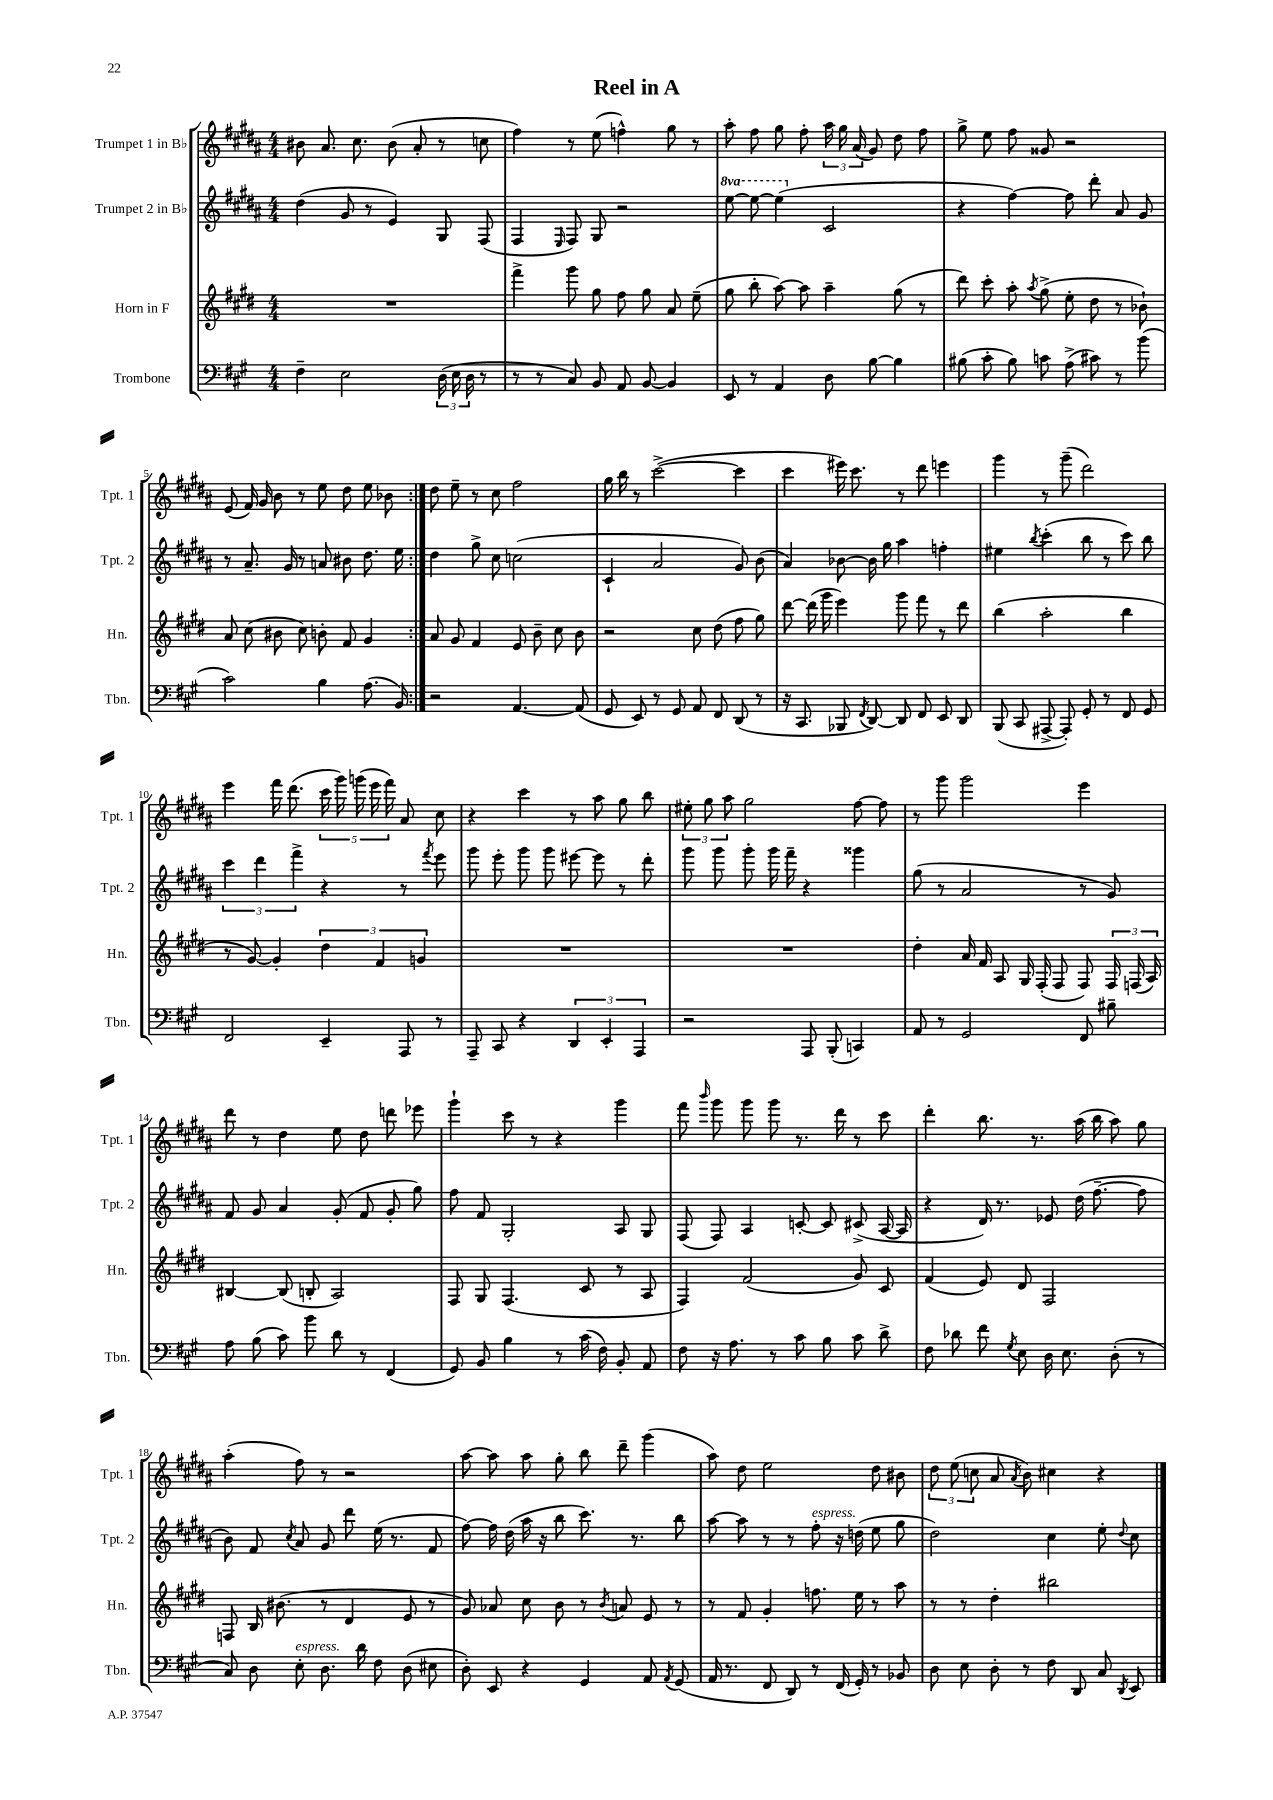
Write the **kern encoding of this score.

**kern	**kern	**kern	**kern
*staff4	*staff3	*staff2	*staff1
*clefF4	*clefG2	*clefG2	*clefG2
*k[f#c#g#]	*k[f#c#g#d#]	*k[f#c#g#d#a#]	*k[f#c#g#d#a#]
*M4/4	*M4/4	*M4/4	*M4/4
4F#~\	1r	(4dd#\	8b#\
.	.	.	8.a#/
2E\	.	8g#/	.
.	.	.	8.cc#\
.	.	8r	.
.	.	4e/)	(8b#\
.	.	.	8a#'/
(24D\	.	8G#/	8r
24E\	.	.	.
24D\	.	.	.
8r	.	(8F#/	8cc\
=	=	=	=
8r	4fff#^\	4F#/	4ff#\)
8r	.	.	.
.	.	16qqE/	.
8C#/)	8ggg#\	8F#/)	8r
8BB/	8gg#\	8G#/	(8ee\
8AA/	8ff#\	2r	4ff^^\)
[8BB/	8gg#\	.	.
4BB/]	8a/	.	8gg#\
.	(8ee~\	.	8r
=	=	=	=
8EE/	8gg#\	[8eee\	8aa#'\
8r	8bb'\	8eee\_	8ff#\
4AA/	[8aa\)	(4eee\]	8gg#\
.	8aa\]	.	8ff#'\
8D\	4aa~\	2c#/	24aa#\
.	.	.	24gg#\
.	.	.	(24a#/
[8B\	.	.	8g#/)
4B\]	(8gg#\	.	8dd#\
.	8r	.	8ff#\
=	=	=	=
(8B#\	8ddd#\)	4r	8gg#^\
8c#'\	8ccc#'\	.	8ee\
8B#\)	8aa'\	[4ff#\)	8ff#\
.	8qaa/	.	.
8c\	(8gg#^\	.	8g##/
(8A^\	8ee'\	8ff#\]	2r
8c#\)	8dd#\	8ddd#'\	.
8r	8r	8a#/	.
(8b\	8b-`\)	8g#/	.
=	=	=	=
2c#\)	8a/	8r	(8e/
.	(8cc#\	8.a#~/	16f#/)
.	.	.	16g#/
.	8b#\	.	8b\
.	.	16g#/	.
.	8cc#\)	8r	8r
4B\	8b'\	8a/	8ee\
.	8f#/	8b#\	8dd#\
(8.A\	4g#/	8.dd#\	8ee\
.	.	.	8b-\
16BB/)	.	16ee\	.
=:|!	=:|!	=:|!	=:|!
2r	8a/	4dd#\	8dd#\
.	8g#/	.	8ee~\
.	4f#/	8gg#^\	8r
.	.	8cc#\	8cc#\
[4.AA/	8e/	(2cc\	2ff#\
.	8b~\	.	.
.	8cc#\	.	.
(8AA/]	8b\	.	.
=	=	=	=
8GG#/	2r	4c#`/	16gg#\
.	.	.	16bb\
8EE/)	.	.	8r
8r	.	2a#/	([2ccc#^\
8GG#/	.	.	.
8AA/	8cc#\	.	.
8FF#/	(8dd#\	.	.
(8DD/	8ff#\	8g#/)	4ccc#\]
8r	8gg#\)	(8b\	.
=	=	=	=
16r	[8ddd#\	4a#/)	4ccc#\
8.CC#/	.	.	.
.	(16ddd#\]	.	.
.	16ggg#\	.	.
8BBB-/	4eee\)	[8b-\	16eee#\)
.	.	.	8.ccc#\
8qFF#/	.	.	.
[8DD/)	.	16b-\]	.
.	.	16gg#\	.
8DD/]	8ggg#\	4aa#\	8r
8FF#/	8fff#\	.	8ddd#\
8EE/	8r	4ff'\	4eee\
8DD/	8ddd#\	.	.
=	=	=	=
(8BBB/	(4bb\	4ee#\	4ggg#\
8CC#/	.	.	.
.	.	8qbb/	.
[8AAA#^/	2aa'\	(4ccc#'\	8r
8AAA#'/])	.	.	(8ggg#~\
8GG#'/	.	8bb\	2ddd#\)
8r	.	8r	.
8FF#/	4bb\	8ccc#\)	.
8GG#/	.	8bb\	.
=	=	=	=
2FF#/	8r	6ccc#\	4eee\
.	[8g#/)	.	.
.	.	6ddd#\	.
.	4g#'/]	.	16fff#\
.	.	.	(8.ddd#\
.	.	6fff#^\	.
4EE~/	6dd#\	4r	20ccc#\
.	.	.	20ggg#\)
.	.	.	(20ggg\
.	.	.	20eee\
.	6f#/	.	.
.	.	.	20fff#\)
8AAA/	.	8r	8a#/
.	6g/	.	.
.	.	8qfff#/	.
8r	.	8eee\	8cc#\
=	=	=	=
8AAA~/	1r	8ggg#\	4r
8CC#/	.	8eee'\	.
4r	.	8ggg#\	4ccc#\
.	.	8ggg#\	.
6DD/	.	[8eee#\	8r
.	.	8eee#\]	8aa#\
6EE'/	.	.	.
.	.	8r	8gg#\
6AAA/	.	.	.
.	.	8ddd#'\	8bb\
=	=	=	=
2r	1r	8ggg#\	12ee#'\
.	.	.	12gg#\
.	.	8ggg#\	.
.	.	.	12aa#\
.	.	8ggg#'\	2gg#\
.	.	16ggg#\	.
.	.	16fff#~\	.
8AAA/	.	4r	.
(8BBB'/	.	.	.
4CC/)	.	4ggg##\	[8ff#\
.	.	.	8ff#\]
=	=	=	=
8AA/	4dd#'\	(8gg#\	8r
8r	.	8r	8ggg#\
2GG#/	16a/	2a#/	2ggg#\
.	16f#/	.	.
.	8A/	.	.
.	16G#/	.	.
.	(16F#'/	.	.
.	8F#/	.	.
8FF#/	8F#/)	8r	4eee\
8B#~\	24F#/	8g#/)	.
.	(24F/	.	.
.	24A/)	.	.
=	=	=	=
8A\	[4B#/	8f#/	8ddd#\
(8B\	.	8g#/	8r
8c#\)	(8B#/]	4a#/	4dd#\
8b\	8B'/	.	.
8d\	2A/)	(8g#'/	8ee\
8r	.	8f#/	8dd#\
(4FF#/	.	8g#'/	8ddd\
.	.	8gg#\)	8eee-\
=	=	=	=
8GG#/)	8F#/	8ff#\	4ggg#`\
8BB/	8G#/	8f#/	.
4B\	(4.F#/	2G#'/	8ccc#\
.	.	.	8r
8r	.	.	4r
(16c#\	8c#/	.	.
16F#\)	.	.	.
8BB'/	8r	8A#/	4ggg#\
8AA/	8A/	8G#/	.
=	=	=	=
8F#\	4F#/)	(8F#/	8fff#\
.	.	.	16qqbbb/
16r	.	8F#/)	8ggg#\
8.A\	.	.	.
.	(2f#/	4A#/	8ggg#\
8r	.	.	8ggg#\
8c#\	.	[8c'/	8.r
8B\	.	8c/]	.
.	.	.	16ddd#\
8c#\	8g#/)	(8c#^/	8r
8d^\	8c#/	[16A#/	8ccc#\
.	.	16A#/]	.
=	=	=	=
8F#\	(4f#/	4r	4ddd#'\
8d-\	.	.	.
8f#\	8e/)	16d#/)	8.bb\
.	.	8.r	.
8qG#/	.	.	.
8E\	8d#/	.	.
.	.	.	8.r
16D\	2F#/	8e-/	.
8.E\	.	.	.
.	.	(16dd#\	(16aa#\
.	.	[8.ff#~\	16bb\
(8D'\	.	.	8aa#\)
8r	.	8ff#\]	8gg#\
=	=	=	=
8C#/)	8F/	8b\)	(4aa#'\
8D\	16B/	8f#/	.
.	(8.b#\	.	.
.	.	8qcc#/	.
8E'\	.	8a#/	8ff#\)
8.D\	8r	8g#/	8r
.	4d#/	8ddd#\	2r
16d\	.	.	.
8F#\	.	(16ee\	.
.	.	8.r	.
(8D\	8e/	.	.
8E#\	8r	8f#/	.
=	=	=	=
8D'\)	8g#/)	[8ff#\)	[8aa#\
8EE/	8a-/	16ff#\]	8aa#\]
.	.	(16dd#\	.
4r	8cc#\	16aa#\	8aa#\
.	.	16r	.
.	8b\	8bb\	8gg#'\
4GG#/	8r	8.ccc#\)	8bb\
.	8qb/	.	.
.	8a/	.	8ddd#~\
.	.	8.r	.
8AA/	8e/	.	(4ggg#\
8qAA/	.	.	.
(8GG#/	8r	8bb\	.
=	=	=	=
16AA/	8r	[8aa#\	8aa#\)
8.r	.	.	.
.	8f#/	8aa#\]	8dd#\
8FF#/	4g#'/	8r	2ee\
8DD/)	.	8r	.
8r	8.ff\	8ff#'\	.
(16FF#/	.	16r	.
16GG#'/)	16ee\	(16dd\	.
8r	8r	8ee\	8dd#\
8BB-/	8aa\	8gg#\	8b#\
=	=	=	=
8D\	8r	2dd#\)	12dd#\
.	.	.	(12ee\
8E\	8r	.	.
.	.	.	12cc\
8D'\	4dd#'\	.	8a#/
.	.	.	8qa#/
8r	.	.	8b\)
8F#\	2bb#\	4cc#\	4cc#\
8DD/	.	.	.
8C#/	.	8ee'\	4r
8qDD/	.	8qqdd#/	.
8EE/	.	8cc#\	.
==	==	==	==
*-	*-	*-	*-
